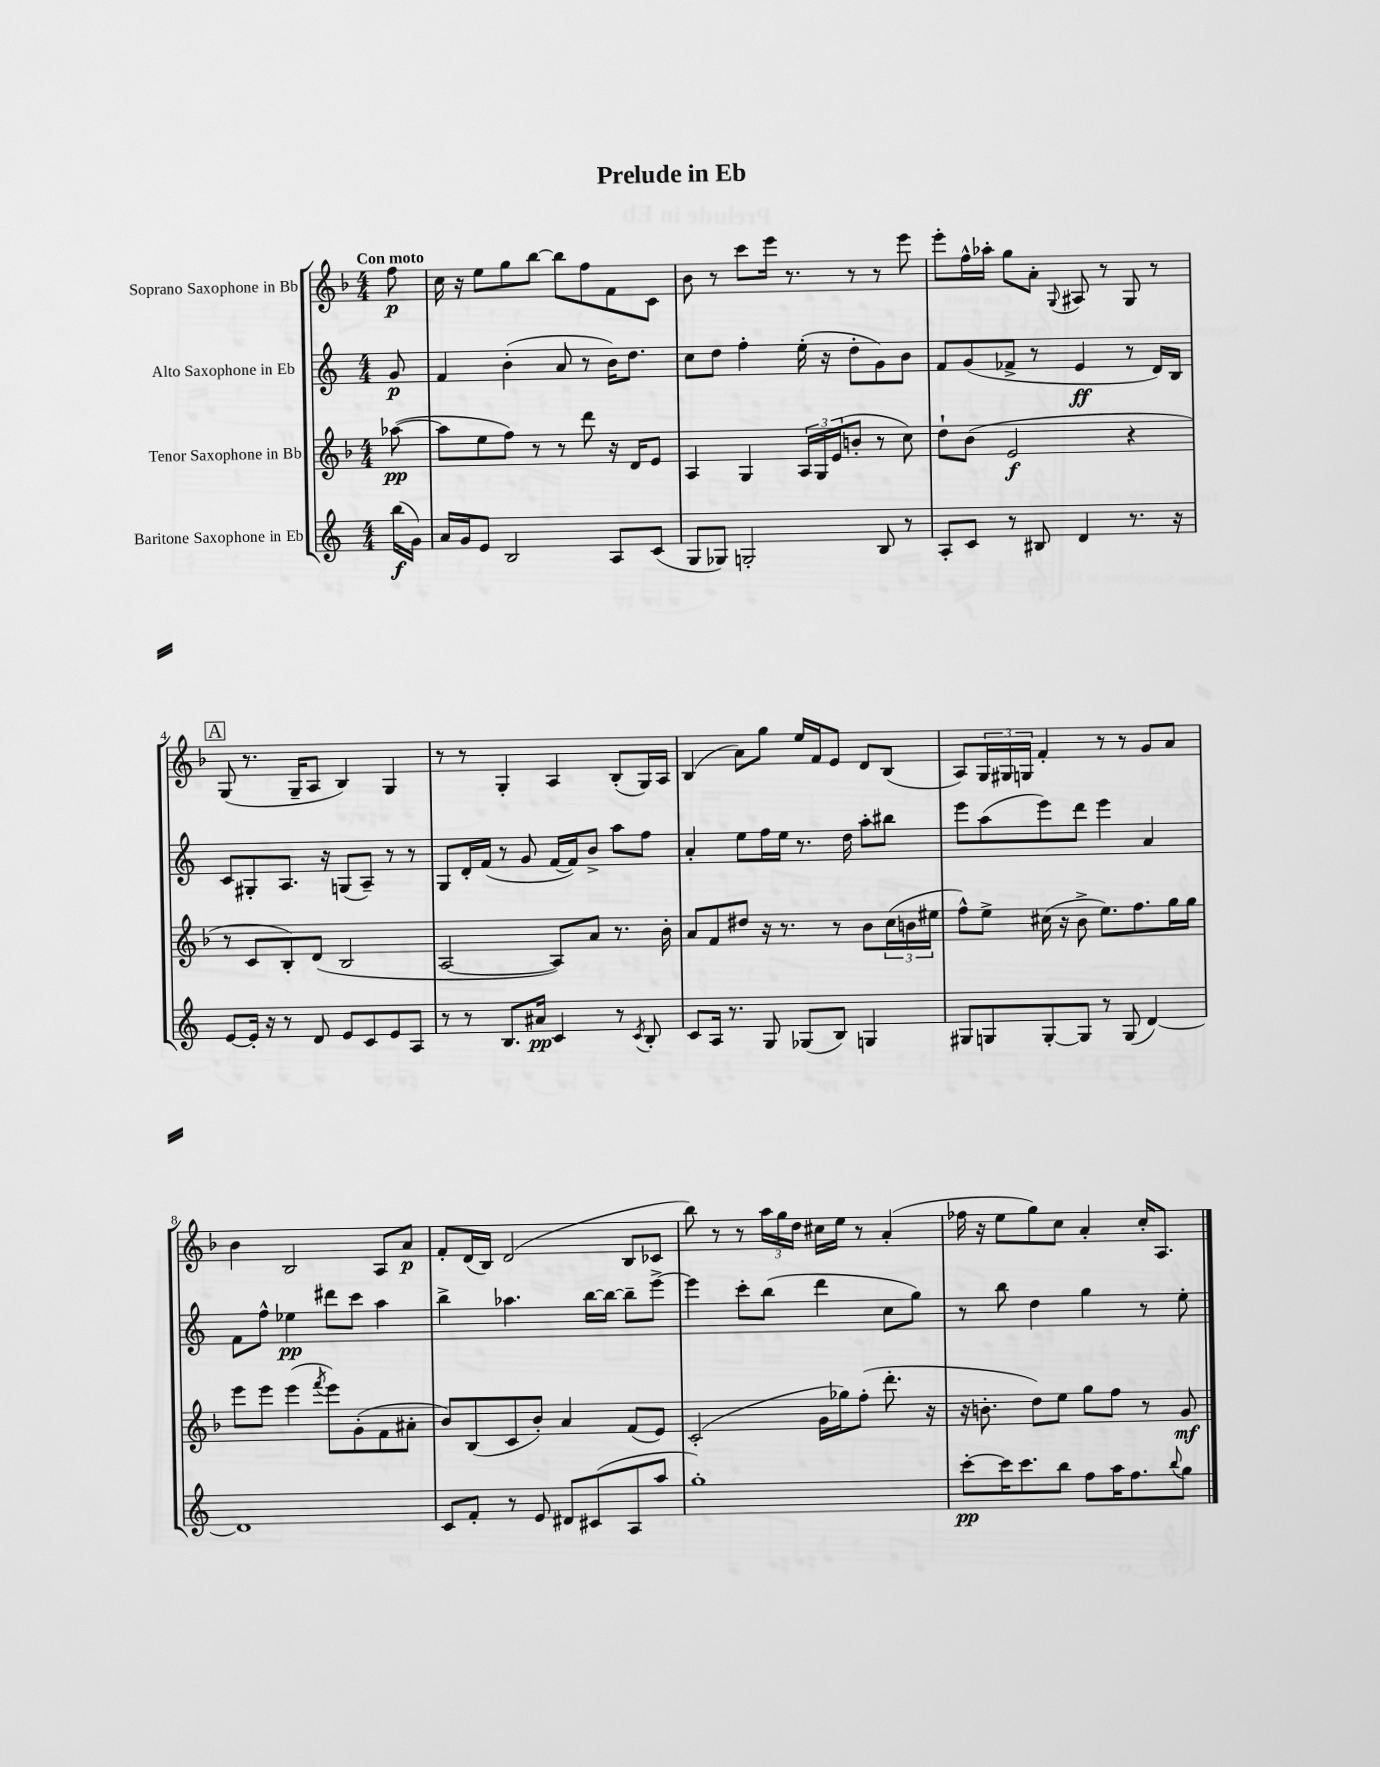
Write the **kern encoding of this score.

**kern	**dynam	**kern	**dynam	**kern	**dynam	**kern	**dynam
*part4	*part4	*part3	*part3	*part2	*part2	*part1	*part1
*staff4	*staff4	*staff3	*staff3	*staff2	*staff2	*staff1	*staff1
*I"Baritone Saxophone in Eb	*	*I"Tenor Saxophone in Bb	*	*I"Alto Saxophone in Eb	*	*I"Soprano Saxophone in Bb	*
*clefG2	*	*clefG2	*	*clefG2	*	*clefG2	*
*k[]	*	*k[b-]	*	*k[]	*	*k[b-]	*
*M4/4	*	*M4/4	*	*M4/4	*	*M4/4	*
=	=	=	=	=	=	=	=
!	!	!	!	!	!	!LO:TX:a:B:t=Con moto	!
(16bb\LL	f	([8aa-X\	pp	8g/	p	8ff\	p
16g\JJ)	.	.	.	.	.	.	.
=1	=1	=1	=1	=1	=1	=1	=1
16a/LL	.	8aa-\L]	.	4f/	.	16cc\	.
16g/J	.	.	.	.	.	16r	.
8e/J	.	8ee\	.	.	.	8ee\L	.
2B/	.	8ff\J)	.	(4b'\	.	8gg\	.
.	.	8r	.	.	.	[8bb-\J	.
.	.	8r	.	8a/	.	8bb-\L]	.
.	.	8ddd\	.	8r	.	8ff\	.
8A/L	.	16r	.	16b\KL)	.	8f\	.
.	.	16d/KL	.	8.dd\J	.	.	.
(8c/J	.	8e/J	.	.	.	8c\J	.
=2	=2	=2	=2	=2	=2	=2	=2
8G/L	.	4A/	.	8cc\L	.	8b-\	.
8G-X/J)	.	.	.	8dd\J	.	8r	.
2Gn'/	.	4G/	.	4ff'\	.	8ccc\L	.
.	.	.	.	.	.	16eee\Jk	.
.	.	.	.	.	.	8.r	.
.	.	24A/LL	.	(16ee'\	.	.	.
.	.	24G/	.	.	.	.	.
.	.	.	.	16r	.	.	.
.	.	(24e/J	.	.	.	.	.
.	.	8bn'/J	.	8dd'\L	.	8r	.
8B/	.	8r	.	8g\)	.	8r	.
8r	.	8cc\)	.	8b\J	.	8eee\	.
=3	=3	=3	=3	=3	=3	=3	=3
8A'/L	.	8dd`\L	.	8f/L	.	8eee'\L	.
8c/J	.	(8b-\J	.	(8g/	.	16ff^^\L	.
.	.	.	.	.	.	16aa-X'\JJ	.
8r	.	2e/	f	8f-X^/J	.	8gg\L	.
8B#X/	.	.	.	8r	.	8a'\J	.
.	.	.	.	.	.	8qqG/	.
4d/	.	.	.	4e/	ff	8A#X/	.
.	.	.	.	.	.	8r	.
8.r	.	4r	.	8r	.	8G/	.
.	.	.	.	16d/LL)	.	8r	.
16r	.	.	.	16B/JJ	.	.	.
!!LO:LB:g=z
!!LO:REH:place=s1:t=A
=4	=4	=4	=4	=4	=4	=4	=4
[8e/L	.	8r	.	8c/L	.	(8G/	.
16e'/Jk]	.	8c/L	.	8G#X'/	.	8.r	.
16r	.	.	.	.	.	.	.
8r	.	8B-'/)	.	8.A/J	.	.	.
.	.	.	.	.	.	16G~/KL	.
8d/	.	(8d/J	.	.	.	8A/J	.
.	.	.	.	16r	.	.	.
8e/L	.	2B-/	.	(8Gn/L	.	4B-/)	.
8c/	.	.	.	8A~/J)	.	.	.
8e/	.	.	.	8r	.	4G/	.
8A/J	.	.	.	8r	.	.	.
=5	=5	=5	=5	=5	=5	=5	=5
8r	.	[2A/	.	8G/L	.	8r	.
8r	.	.	.	16d'/L	.	8r	.
.	.	.	.	(16f/JJ	.	.	.
8.B/L	.	.	.	8r	.	4G'/	.
.	.	.	.	8g/	.	.	.
16a#X/Jk	pp	.	.	.	.	.	.
4c/	.	8A/L])	.	[16f/LL	.	4A/	.
.	.	.	.	16f/J])	.	.	.
.	.	8a/J	.	8b^/J	.	.	.
8r	.	8.r	.	8aa\L	.	(8B-'/L	.
8qc/	.	.	.	.	.	.	.
8B'/	.	.	.	8ff\J	.	16G/L)	.
.	.	16b-'\	.	.	.	16A/JJ	.
=6	=6	=6	=6	=6	=6	=6	=6
8c/L	.	8a/L	.	4a'/	.	(4B-/	.
16A/Jk	.	8f/	.	.	.	.	.
8.r	.	.	.	.	.	.	.
.	.	8dd#X/J	.	8ee\L	.	8a\L)	.
8G/	.	16r	.	16ff\L	.	8gg\J	.
.	.	8.r	.	16ee\JJ	.	.	.
(8G-X/L	.	.	.	8.r	.	16ee/LL	.
.	.	.	.	.	.	16f/J	.
8B/J)	.	8r	.	.	.	8e/J	.
.	.	.	.	16dd\	.	.	.
4Gn/	.	8b-\L	.	8aa'\L	.	8d/L	.
.	.	(24cc\L	.	8bb#X\J	.	(8B-/J	.
.	.	24bn\	.	.	.	.	.
.	.	24ee#X\JJ	.	.	.	.	.
=7	=7	=7	=7	=7	=7	=7	=7
8G#X/L	.	8ff^^\L)	.	8eee\L	.	8A/L)	.
8Gn/	.	8ee^\J	.	(8aa\	.	24G/L	.
.	.	.	.	.	.	24G#X/	.
.	.	.	.	.	.	24Gn/JJ	.
[8G'/	.	(16cc#X\	.	8eee\)	.	4f'/	.
.	.	16r	.	.	.	.	.
8G/J]	.	8b-^\	.	8ddd\J	.	.	.
8r	.	8.ee\L)	.	4eee\	.	8r	.
(8G/	.	.	.	.	.	8r	.
.	.	8.ff\	.	.	.	.	.
[4d/)	.	.	.	4a/	.	8g/L	.
.	.	16gg\L	.	.	.	8a/J	.
.	.	16gg\JJ	.	.	.	.	.
!!LO:LB:g=z
=8	=8	=8	=8	=8	=8	=8	=8
1d]	.	8eee\L	.	8f\L	.	4b-\	.
.	.	8eee\J	.	8ff^^\J	.	.	.
.	.	(4eee\	.	4ee-X\	pp	2B-/	.
.	.	8qfff/	.	.	.	.	.
.	.	8eee\L)	.	8ddd#X\L	.	.	.
.	.	(8g'\	.	8ccc\J	.	.	.
.	.	8f\	.	4aa\	.	8A/L	.
.	.	8a#X'\J	.	.	.	8a/J	p
=9	=9	=9	=9	=9	=9	=9	=9
8c/L	.	8b-/L)	.	4bb^\	.	8f'/L	.
8f'/J	.	(8B-/	.	.	.	(16d/L	.
.	.	.	.	.	.	16B-/JJ)	.
8r	.	8c/	.	4.aa-X\	.	(2d/	.
8e/	.	8b-'/J)	.	.	.	.	.
8d#X/L	.	4a/	.	.	.	.	.
(8c#X/	.	.	.	[16bb\LL	.	.	.
.	.	.	.	16bb\JJ_	.	.	.
8A/	.	(8f/L	.	8bb~\L]	.	8B-/L	.
8aa/J	.	8e/J)	.	[8eee^\J	.	8c-X/J	.
=10	=10	=10	=10	=10	=10	=10	=10
1gg')	.	(2c'/	.	4eee\]	.	8bb-\)	.
.	.	.	.	.	.	8r	.
.	.	.	.	8ccc'\L	.	8r	.
.	.	.	.	(8bb\J	.	24aa\LL	.
.	.	.	.	.	.	24gg\	.
.	.	.	.	.	.	24dd\JJ	.
.	.	16g\LL	.	4ddd\	.	16cc#X\LL	.
.	.	16gg-X\J)	.	.	.	16ee\JJ	.
.	.	(8ff'\J	.	.	.	8r	.
.	.	8.ddd'\	.	8cc\L	.	(4a'/	.
.	.	.	.	8gg\J)	.	.	.
.	.	16r	.	.	.	.	.
=11	=11	=11	=11	=11	=11	=11	=11
[8ccc'\L	pp	16r	.	8r	.	16ff-X\	.
.	.	8.bn'\	.	.	.	16r	.
16ccc\K]	.	.	.	8bb\	.	8ee\L	.
8.ccc\	.	.	.	.	.	.	.
.	.	8dd\L)	.	4dd\	.	8gg\)	.
8bb\J	.	8ee\J	.	.	.	8cc\J	.
8ff\L	.	8gg\L	.	4gg\	.	4a'/	.
16aa\K	.	8ff\J	.	.	.	.	.
8.ff\	.	.	.	.	.	.	.
.	.	8r	.	8r	.	16cc'/KL	.
.	.	.	.	.	.	8.A/J	.
8qqbb/	.	.	.	.	.	.	.
8gg\J	.	8g/	mf	8ee'\	.	.	.
==	==	==	==	==	==	==	==
*-	*-	*-	*-	*-	*-	*-	*-
